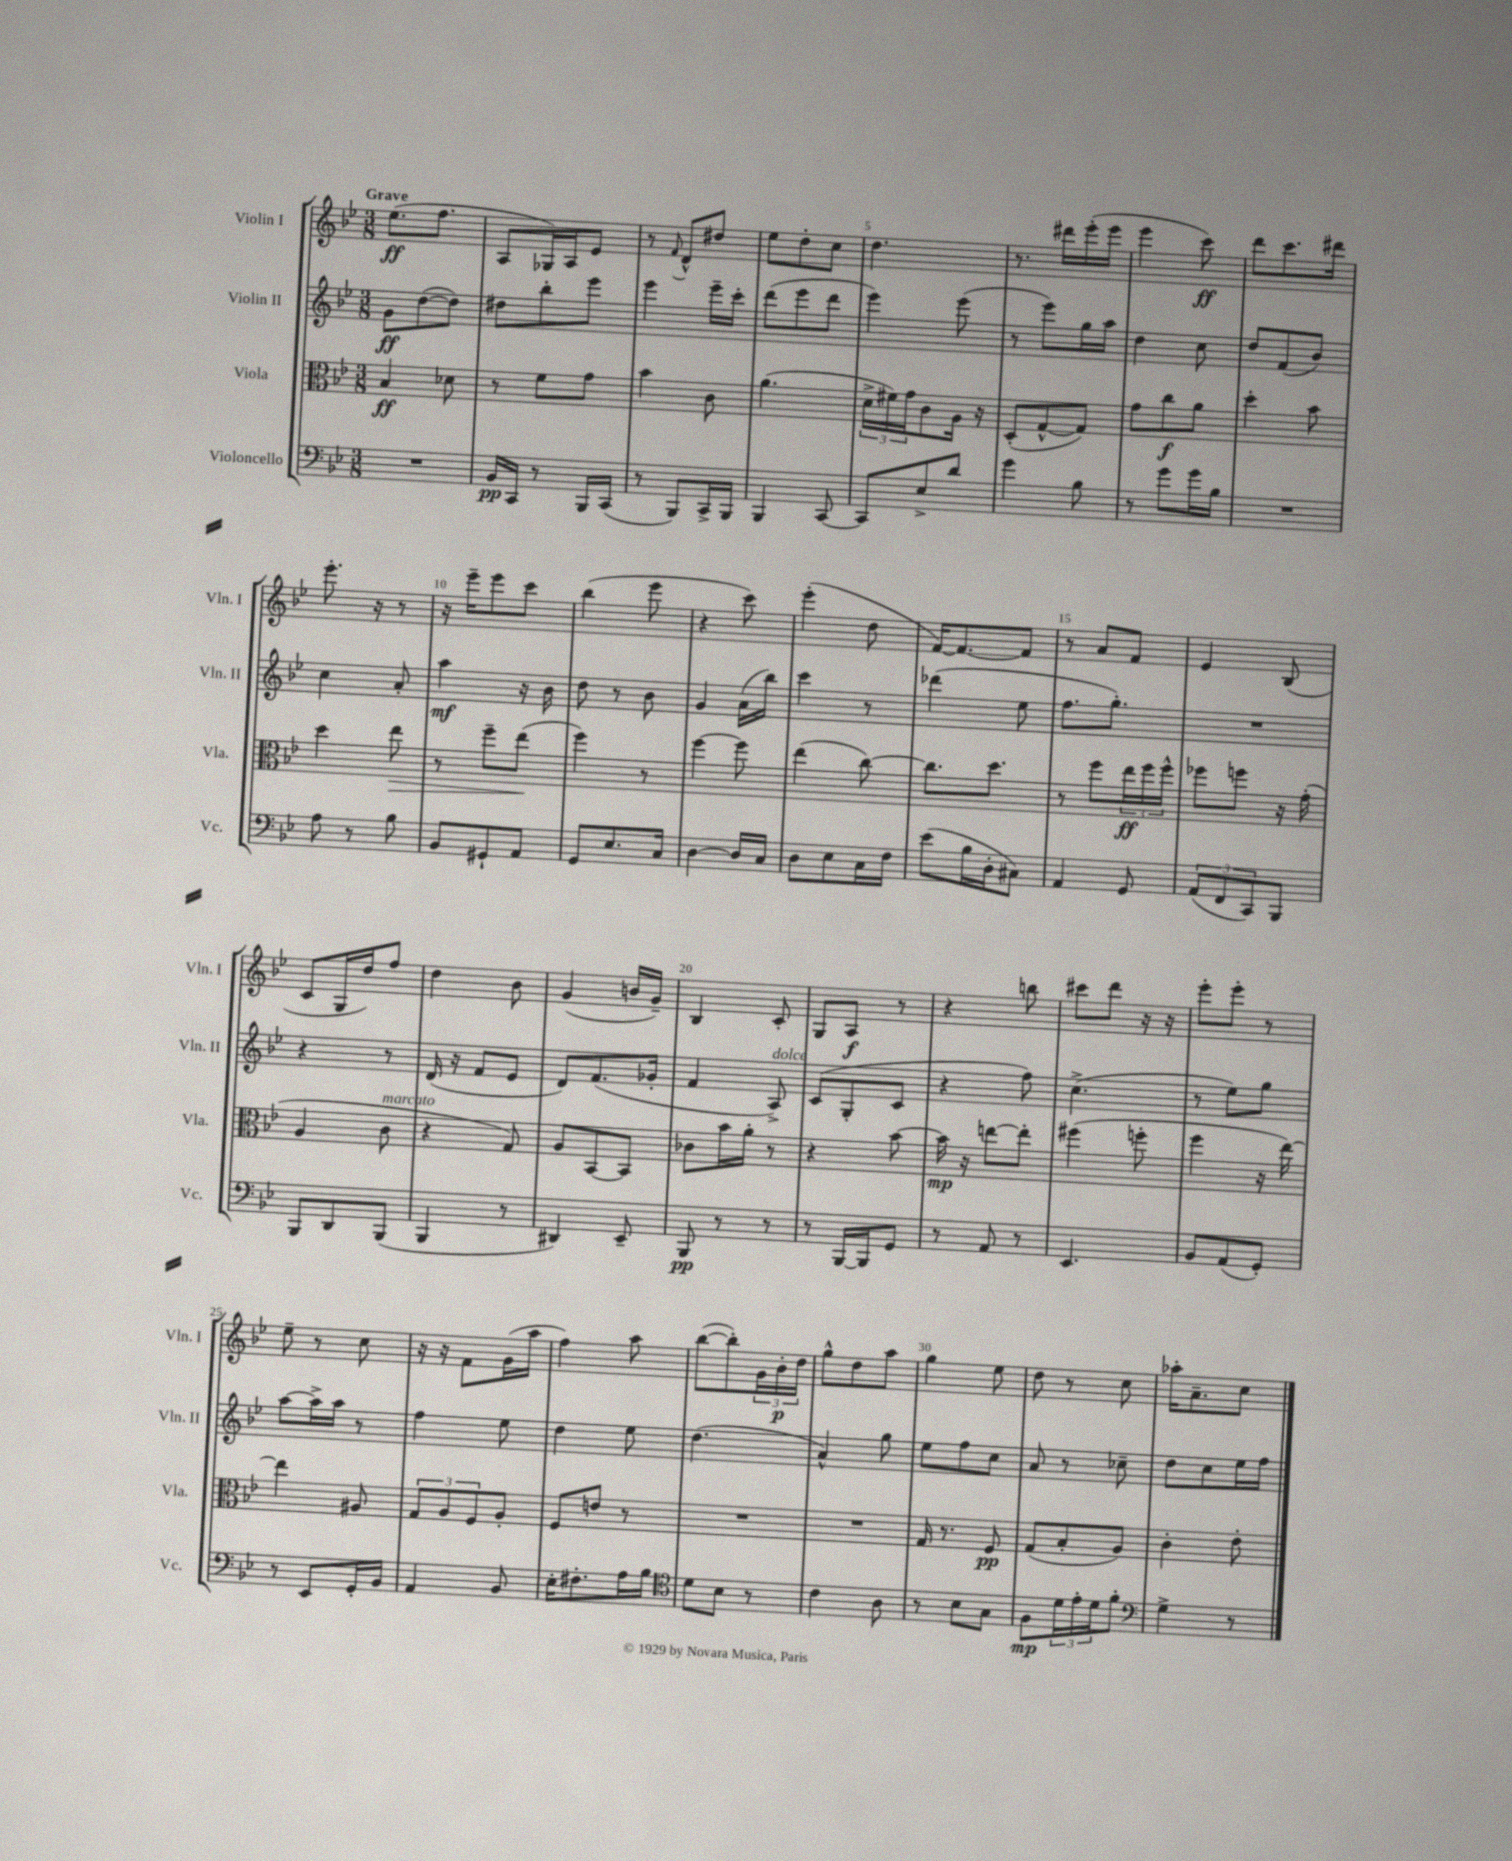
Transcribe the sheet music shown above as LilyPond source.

<<
\new StaffGroup <<
\new Staff = "s0" \with { instrumentName = "Violin I" shortInstrumentName = "Vln. I" } {
    \clef treble \key bes \major \numericTimeSignature \time 3/8 \tempo "Grave"
    ees''8.\ff( f''8. |
    a8 ges16) a16 ees'8 |
    r8 \appoggiatura { f'8 } d'8-^ dis''8 |
    ees''8 d''8-. c''8 |
    d''4. |
    r8. dis'''16 ees'''16-.( ees'''16 |
    ees'''4 c'''8\ff) |
    d'''8 c'''8. dis'''16 |
    ees'''8.-. r16 r8 |
    r16 ees'''16-- ees'''8 c'''8 |
    bes''4( ees'''8 |
    r4 c'''8) |
    ees'''4-.( d''8 |
    f'16~) f'8.~ f'8 |
    r8 a'8 f'8 |
    ees'4 bes8( |
    c'8 g16 d''16) f''8 |
    d''4 bes'8 |
    g'4( b'16 g'16--) |
    bes4 c'8-. |
    g8 a8\f r8 |
    r4 b''8 |
    cis'''8 d'''8 r16 r16 |
    ees'''8-. ees'''8-. r8 |
    ees''8-- r8 c''8 |
    r16 r16 f'8 g'16( a''16 |
    f''4) a''8 |
    bes''8~( bes''8-.) \tuplet 3/2 { g'16 bes'16-.\p d''16 } |
    g''8-^ d''8 a''8 |
    g''4 ees''8 |
    d''8 r8 c''8 |
    aes''16-. a'8.-- c''8 \bar "|." |
}
\new Staff = "s1" \with { instrumentName = "Violin II" shortInstrumentName = "Vln. II" } {
    \clef treble \key bes \major \numericTimeSignature \time 3/8
    g'8\ff d''8~( d''8) |
    dis''8 bes''8-. ees'''8 |
    ees'''4 ees'''16-- c'''16-. |
    d'''8( ees'''8 d'''8 |
    ees'''4) ees'''8( |
    r8 ees'''8) g''16 a''16 |
    d''4 c''8 |
    d''8 f'8( bes'8) |
    c''4 a'8-. |
    a''4\mf r16 bes'16 |
    d''8 r8 bes'8 |
    g'4 a'16( bes''16) |
    c'''4 r8 |
    des'''4( ees''8 |
    f''8. g''8.-.) |
    R4. |
    r4 r8 |
    d'16( r16 f'8 ees'8 |
    d'8) f'8.( ges'16-. |
    f'4 a8->^\markup { \italic "dolce" }) |
    c'8( g8-. c'8 |
    r4 f''8) |
    c''4.->( |
    r8 ees''8) g''8 |
    a''8~ a''16-> a''16 r8 |
    f''4 ees''8 |
    d''4 ees''8 |
    d''4.( |
    a'4-^) g''8 |
    ees''8 f''8 c''8 |
    a'8 r8 ces''8-- |
    d''8 c''8 ees''16 f''16 \bar "|." |
}
\new Staff = "s2" \with { instrumentName = "Viola" shortInstrumentName = "Vla." } {
    \clef alto \key bes \major \numericTimeSignature \time 3/8
    bes4\ff des'8 |
    r8 f'8 g'8 |
    bes'4 c'8 |
    a'4.( |
    \tuplet 3/2 { d'16-> fis'16) g'16 } c'8 a16 r16 |
    d8-.( g8~-^ g8) |
    g'8 c''8\f a'8 |
    d''4-. bes'8 |
    d''4 ees''8\> |
    r8 f''8-- ees''8\!( |
    f''4) r8 |
    f''4~ f''8 |
    ees''4( c''8~) |
    c''8. d''8. |
    r8 f''8 \tuplet 3/2 { ees''16\ff f''16 f''16-^ } |
    fes''8 f''8 r16 g'16-.( |
    a4 c'8^\markup { \italic "marcato" } |
    r4 g8) |
    a8 bes,8~ bes,8 |
    ces'8 bes'16 a'16-. r8 |
    r4 bes'8~ |
    bes'16\mp r16 e''8~ e''8-. |
    fis''4( f''8-. |
    f''4 r16 ees''16~) |
    ees''4 ais8 |
    \tuplet 3/2 { g8 a8 f8 } a8-. |
    f8 e'8 r8 |
    R4. |
    R4. |
    g16 r8. f8\pp |
    g8( bes8-. a8) |
    c'4-. ees'8-. \bar "|." |
}
\new Staff = "s3" \with { instrumentName = "Violoncello" shortInstrumentName = "Vc." } {
    \clef bass \key bes \major \numericTimeSignature \time 3/8
    R4. |
    bes,16\pp c,16 r8 bes,,16 c,16( |
    r8 bes,,8) c,16-> bes,,16 |
    bes,,4 c,8~ |
    c,8 ees8-> d'8 |
    g'4 bes8 |
    r8 g'8 g'16 bes16 |
    R4. |
    a8 r8 bes8 |
    bes,8 gis,8-! a,8 |
    g,8 ees8. c16 |
    d4~ d16 c16 |
    d8 ees8 c16 f16 |
    ees'8( bes16 d16-. cis8) |
    a,4 g,8 |
    \tuplet 3/2 { a,8( f,8 c,8) } bes,,8 |
    bes,,8 d,8 bes,,8( |
    bes,,4 r8 |
    dis,4) ees,8-- |
    bes,,8\pp r8 r8 |
    r8 bes,,16~ bes,,16 g,8 |
    r8 a,8 r8 |
    ees,4. |
    bes,8 a,8( g,8-.) |
    r8 ees,8 g,16-. bes,16 |
    a,4 bes,8 |
    ees16-. fis8.-. a16 bes16 |
    \clef tenor d'8 bes8 r8 |
    c'4 a8 |
    r8 bes8 g8 |
    f8\mp \tuplet 3/2 { d'16 ees'16-. d'16 } f'8-. |
    \clef bass g4-> r8 \bar "|." |
}
>>
>>
\layout { \context { \Score \override BarNumber.break-visibility = ##(#f #t #t) barNumberVisibility = #(every-nth-bar-number-visible 5) } }
